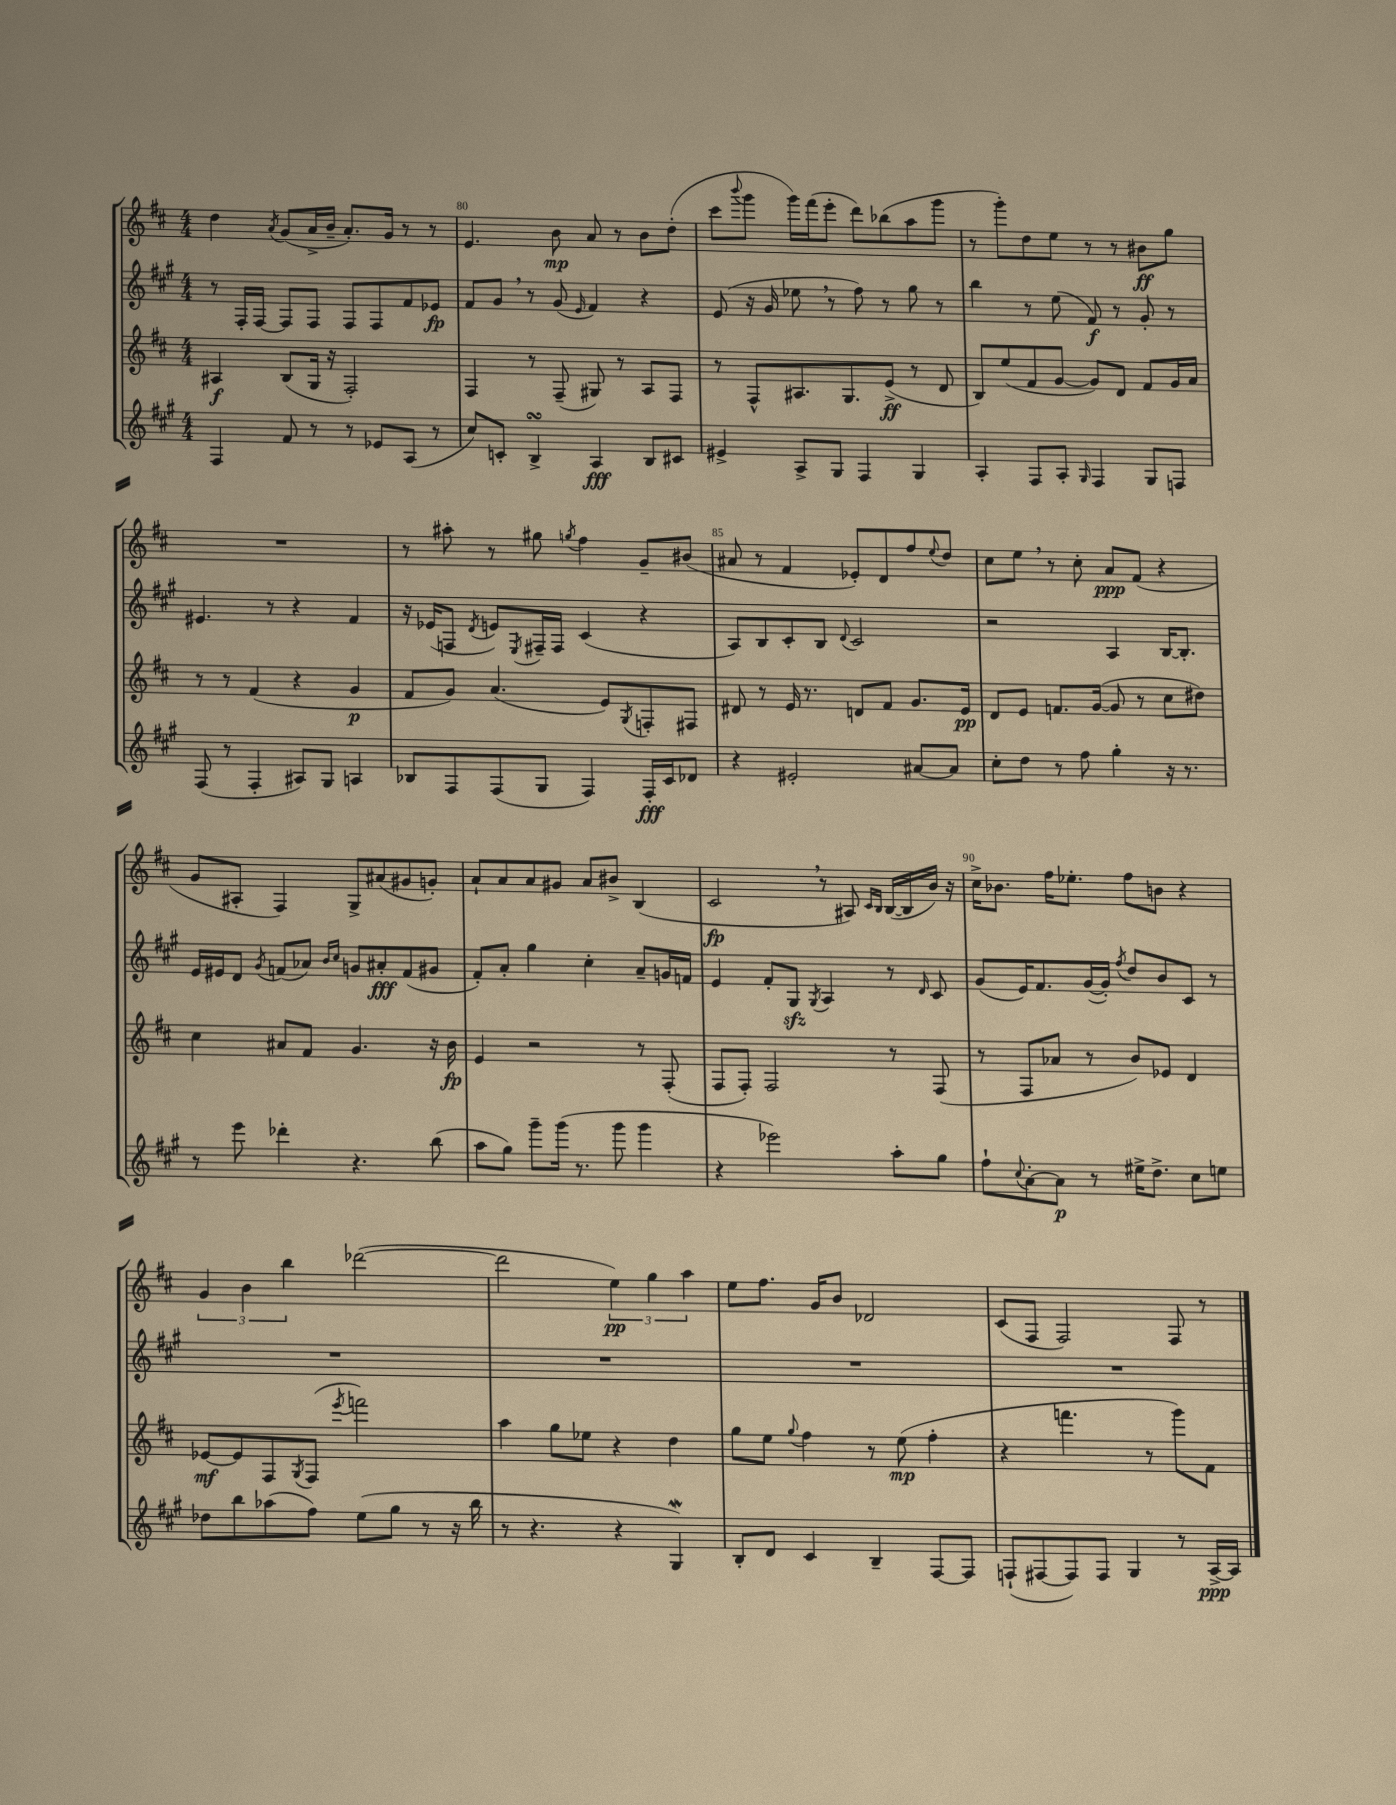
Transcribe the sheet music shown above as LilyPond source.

<<
\new StaffGroup <<
\new Staff = "s0" {
    \clef treble \key d \major \numericTimeSignature \time 4/4
    d''4 \acciaccatura { a'8 } g'8( a'16-> b'16-- a'8.-.) g'16 r8 r8 |
    e'4. b'8\mp a'8 r8 b'8 d''8-.( |
    cis'''8 \appoggiatura { b'''8 } g'''8 g'''16) fis'''16( e'''8-. d'''8) bes''8( a''8 g'''8 |
    r8 g'''8-.) d''8 e''8 r8 r8 bis'8\ff g''8 |
    R1 |
    r8 ais''8-. r8 gis''8 \acciaccatura { g''8 } fis''4 g'8-- bis'8( |
    ais'8 r8 fis'4 ees'8-.) d'8 fis''8 \appoggiatura { e''8 } d''8 |
    cis''8 e''8 \breathe r8 cis''8-. a'8\ppp fis'8( r4 |
    g'8 ais8-. fis4) g8-> ais'8( gis'8 g'8-.) |
    a'8-! a'8 a'8 gis'8 a'8 bis'8-> b4( |
    cis'2\fp \breathe r8 ais8) \grace { cis'16 b16 } b16~( b16 b'16) r16 |
    cis''16-> bes'8. fis''16 ees''8.-. fis''8 b'8 r4 |
    \tuplet 3/2 { g'4 b'4 b''4 } des'''2~( |
    des'''2 \tuplet 3/2 { e''4\pp) g''4 a''4 } |
    e''8 fis''8. g'16 b'8 des'2 |
    cis'8( fis8 fis2) fis8 r8 \bar "|." |
}
\new Staff = "s1" {
    \clef treble \key a \major \numericTimeSignature \time 4/4
    r8 fis16-. fis16~ fis8 fis8 fis8 fis8 fis'8 ees'8\fp |
    fis'8 gis'8 \breathe r8 gis'8( \grace { e'16 } fis'4) r4 |
    e'8( r16 gis'16 ees''8 \breathe r8 fis''8) r8 gis''8 r8 |
    b''4 r8 e''8( fis'8\f) r8 gis'8-. r8 |
    eis'4. r8 r4 fis'4 |
    r16 ees'16( f8 \acciaccatura { d'8 } e'8) \acciaccatura { e8 } fis16-- fis16 cis'4( r4 |
    a8) b8 cis'8-. b8 \appoggiatura { d'8 } cis'2 |
    r2 a4 b16~ b8.-. |
    e'16 eis'16 d'8 \acciaccatura { gis'8 } f'8( aes'8) \grace { b'16 cis''16 } g'8 ais'8-.\fff f'8( gis'8 |
    fis'8-.) a'8-. gis''4 cis''4-. a'8-- g'16 f'16 |
    e'4 fis'8-. gis8\sfz \acciaccatura { gis8 } a4 r8 \grace { d'16 } cis'8 |
    gis'8( e'16) fis'8. gis'16~( gis'16-.) \acciaccatura { fis''8 } d''8 b'8 cis'8 r8 |
    R1 |
    R1 |
    R1 |
    R1 \bar "|." |
}
\new Staff = "s2" {
    \clef treble \key d \major \numericTimeSignature \time 4/4
    ais4\f b8( g16 r16 fis2-.) |
    fis4 r8 fis8--( gis8) r8 a8 fis8 |
    r8 fis8-^ ais8. g8. e'8->\ff( r8 d'8 |
    b8) e''8( fis'8 g'8~ g'8) d'8 fis'8 g'16 a'16 |
    r8 r8 fis'4( r4 g'4\p |
    fis'8 g'8) a'4.( e'8) \acciaccatura { g8 } f8-. fis8 |
    dis'8 r8 e'16 r8. d'8 fis'8 g'8. e'16\pp |
    d'8 e'8 f'8. g'16~( g'8 r8 cis''8 dis''8) |
    cis''4 ais'8 fis'8 g'4. r16 b'16\fp |
    e'4 r2 r8 fis8-.( |
    fis8 fis8-.) fis2 r8 fis8( |
    r8 fis8 aes'8 r8 b'8) ees'8 d'4 |
    ees'8~\mf ees'8 fis8 \acciaccatura { g8 } fis8( \acciaccatura { e'''8 } f'''2) |
    a''4 g''8 ees''8 r4 d''4 |
    g''8 e''8 \appoggiatura { g''8 } fis''4 r8 e''8\mp( fis''4-. |
    r4 f'''4. r8 g'''8) fis'8 \bar "|." |
}
\new Staff = "s3" {
    \clef treble \key a \major \numericTimeSignature \time 4/4
    fis4 fis'8 r8 r8 ees'8 a8( r8 |
    cis''8) c'8-. b4->\turn a4\fff b8 cis'8 |
    eis'4-> a8-> gis8 fis4 gis4 |
    a4-. fis8 a8-. \grace { gis16 } fis4 gis8 f8 |
    fis8( r8 fis4-. ais8) gis8 a4 |
    bes8 fis8 fis8( gis8 fis4) fis16-.\fff cis'16 des'8 |
    r4 eis'2-. ais'8~ ais'8 |
    cis''8-. d''8 r8 fis''8 gis''4-. r16 r8. |
    r8 e'''8 des'''4-. r4. b''8( |
    a''8 gis''8) gis'''8-- gis'''16( r8. gis'''8 gis'''4 |
    r4 ees'''2) a''8-. gis''8 |
    fis''8-! \appoggiatura { cis''8 } a'8~-. a'8\p r8 eis''16-> d''8.-> cis''8 e''8 |
    des''8 b''8 aes''8( fis''8) e''8( gis''8 r8 r16 b''16 |
    r8 r4. r4 gis4\mordent) |
    b8-. d'8 cis'4 b4-- fis8~ fis8 |
    f8-!( fis8~ fis8) fis8 gis4 r8 a16~->\ppp a16 \bar "|." |
}
>>
>>
\layout { \context { \Score currentBarNumber = #79 \override BarNumber.break-visibility = ##(#f #t #t) barNumberVisibility = #(every-nth-bar-number-visible 5) } }
